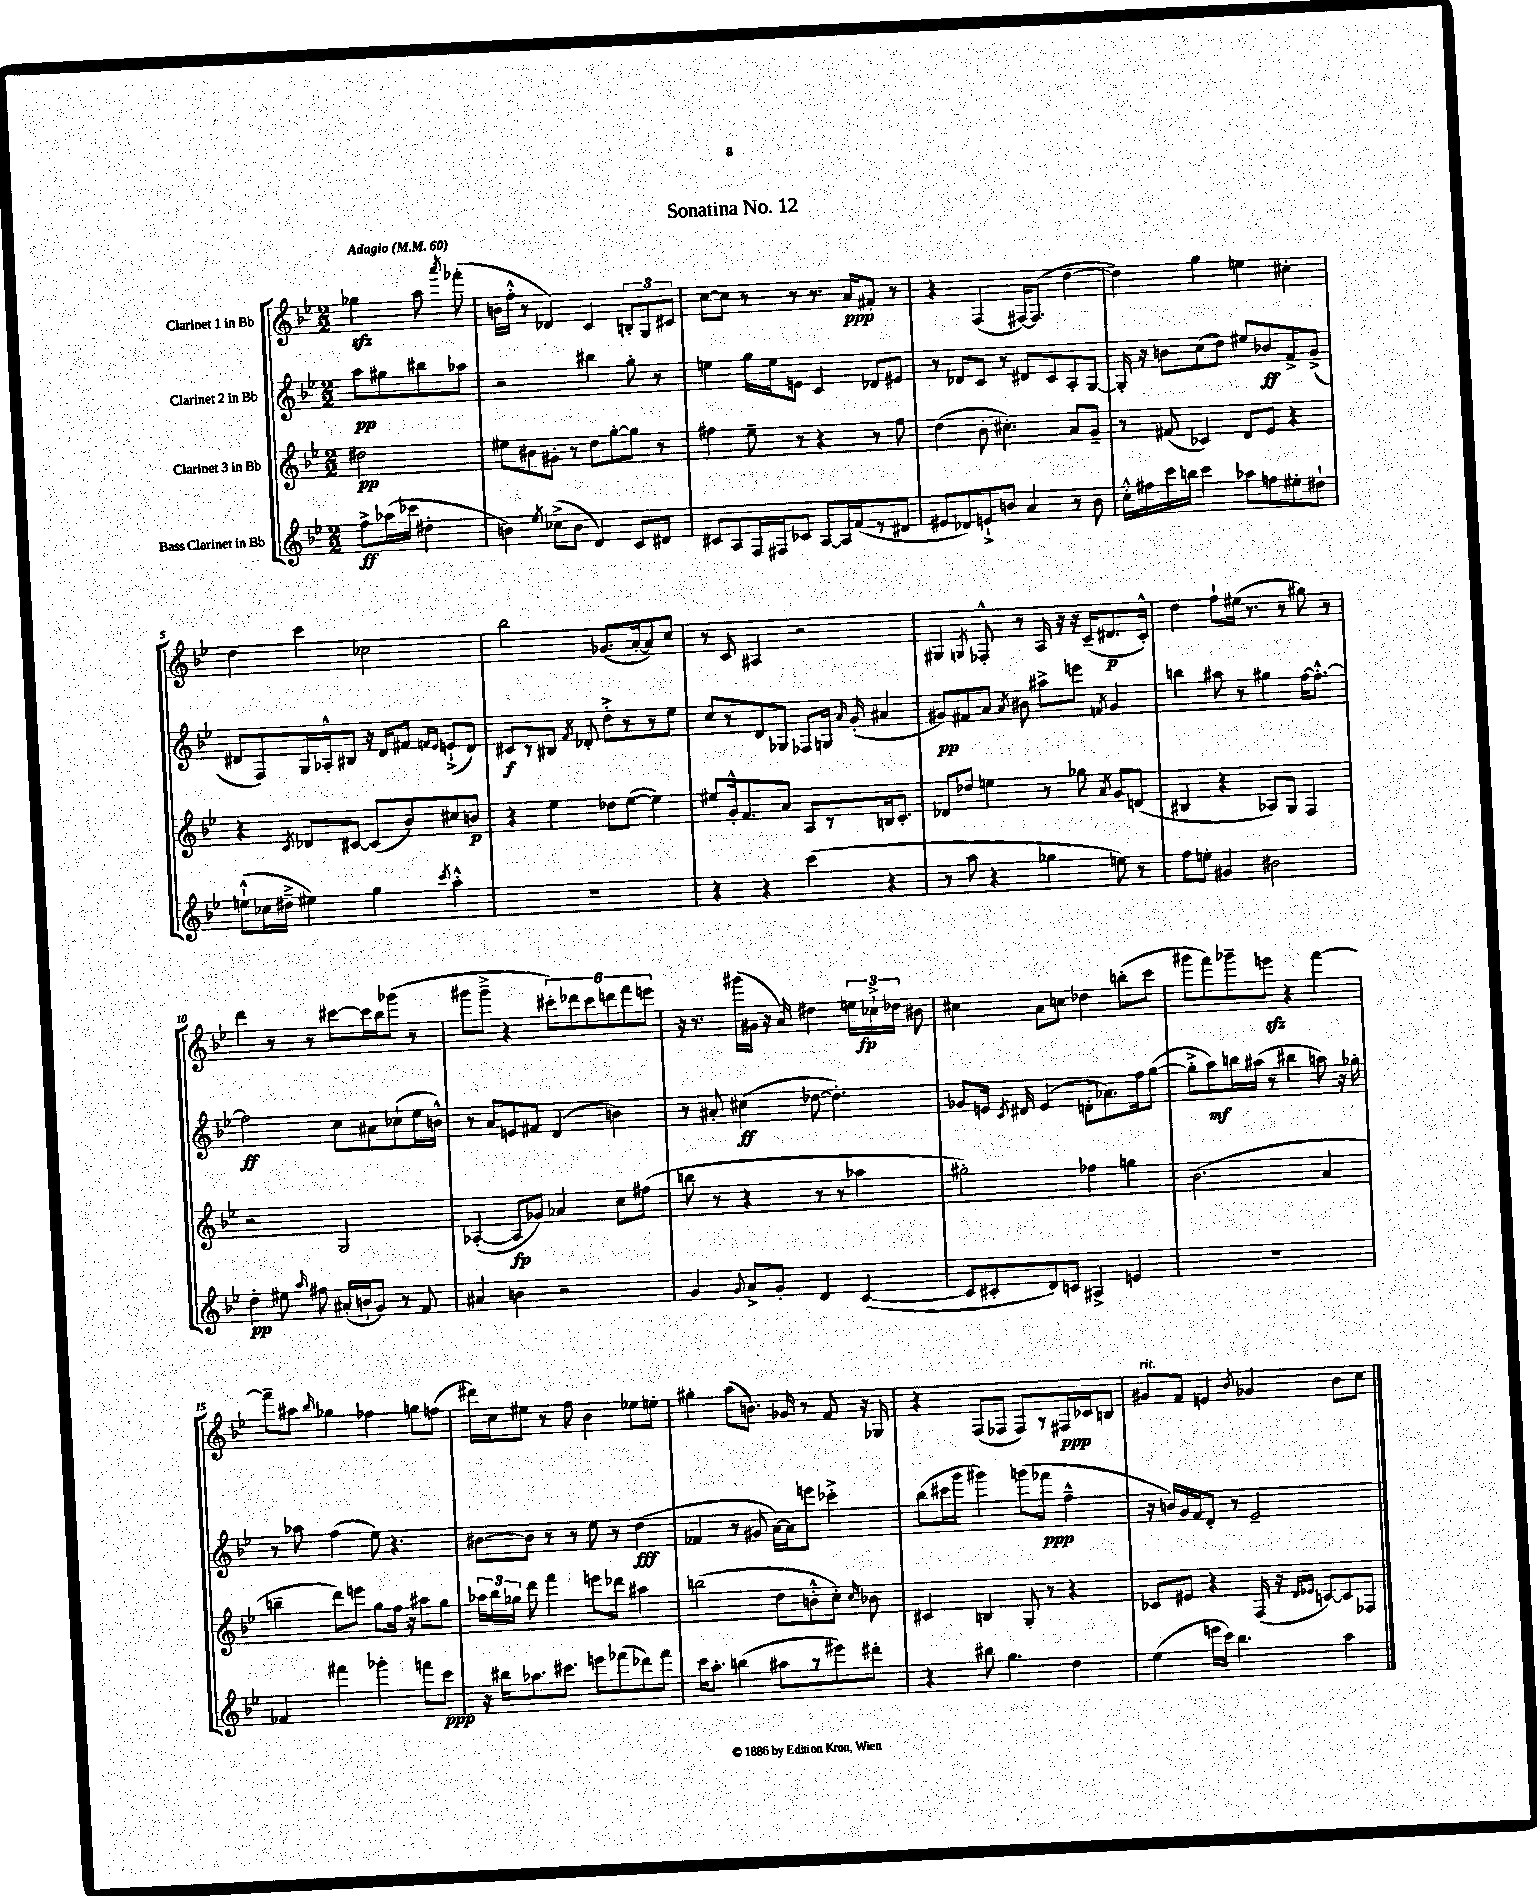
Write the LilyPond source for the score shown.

\header { title = "Sonatina No. 12" }
<<
\new StaffGroup <<
\new Staff = "s0" \with { instrumentName = "Clarinet 1 in Bb" } {
    \clef treble \key bes \major \numericTimeSignature \time 2/2 \partial 2 \tempo "Adagio" 4 = 60
    \autoBeamOff ges''4\sfz a''8 \acciaccatura { a'''8 } fes'''8-.( |
    b'16[ f''16]-.-^ r8 des'4) c'4 \tuplet 3/2 { b8[-. g8 cis'8] } |
    c''8[~ c''8] r8 r8 r8. a'16[\ppp fis'8]-. r8 |
    r4 f4( fis16[~) fis8.]( d''4~ |
    d''4) g''4 e''4 cis''4-. |
    d''4 c'''4 ces''2 |
    bes''2 ges'8.[( a'16~-. a'8) c''8] |
    r8 c'8 ais4 r2 |
    gis4 \acciaccatura { g8 } fes8-.-^ r8 a16 r16 r16 c'16[--( dis'8.\p c'16]-.-^) |
    d''4 f''8[-! eis''16]( r8. r8 gis''8) r8 |
    d'''4 r8 r8 cis'''8[~ cis'''16 bes''16 ges'''8]( r8 |
    gis'''8[ gis'''8]---> r4 \tuplet 6/4 { cis'''8[-.) des'''8 cis'''8 d'''8 f'''8 e'''8] } |
    r16 r8. gis'''16[( gis'16] r16 a'16) dis''4 \tuplet 3/2 { e''16[ ces''16-!->\fp des''16] } bis'8 |
    cis''4 a'8[ c''8] des''4 b''8[-.( c'''8] |
    gis'''8[ f'''8) ges'''8-- e'''8]\sfz r4 f'''4~ |
    f'''8[-- ais''8] \grace { bes''16 } ges''4 fes''4 g''8[ f''8]( |
    dis'''16[) c''16 eis''8] r8 f''8 bes'4 ees''8[ e''8]-. |
    gis''4-. a''8[( b'8.]) ges'16 r8 f'8 r16 ges16 |
    r4 f8[( fes8] fes8[) r8 fis16\ppp ces'16 b8] |
    gis'8[^\markup { \italic "rit." } f'8] e'4 \acciaccatura { bes'8 } ges'4 bes'8[ c''8] \bar "|." |
}
\new Staff = "s1" \with { instrumentName = "Clarinet 2 in Bb" } {
    \clef treble \key bes \major \numericTimeSignature \time 2/2 \partial 2
    \autoBeamOff a''8[\pp gis''8 bis''8 aes''8] |
    r2 bis''4 g''8-. r8 |
    e''4 g''16[ e''16 e'8] c'4 des'8[ eis'8] |
    r8 des'8[ c'8] r8 dis'8[ c'8 a8-. g8]~ |
    g16-. r16 b'8[ c''8( d''8]) eis''8[ bes'8\ff f'8-> g'8]->( |
    dis'8[ f8) g16 aes16-.-^ bis8] r16 dis'16[ fis'8] \grace { f'16[ ees'16] } e'8[-!->( dis'8]) |
    cis'8[\f r8 bis8] \acciaccatura { f'8 } des'8-. d''8[-.-> r8 r8 ees''8] |
    c''8[ r8 d'8 ges8] fes8[ g16] \grace { a'16 } g'16-.( ais'4 |
    gis'8[\pp) fis'8 a'8] \acciaccatura { a'8 } bis'8 ais''8[-> e'''8] \acciaccatura { f'8 } gis'4 |
    b''4 ais''8 r8 gis''4 f''16[~ f''8.]~-.-^ |
    f''2\ff c''8[ ais'8 ces''8-!( ees''16 b'16]-^) |
    r8 a'8[ e'8 fis'8] d'4( b'4) |
    r8 ais'8-. cis''4\ff( des''8~ des''4.-.) |
    ges'8[ e'16] \acciaccatura { c'8 } dis'16 e'4( d'8[-. aes'8.) f''16 g''8]~( |
    g''8[-.-> a''8\mf) b''16 ais''16]( r8 bis''4 a''8) r16 ges''16-. |
    r8 aes''8 f''4( ees''8) r4. |
    bis'8[~ bis'8] r8 r8 ees''8 r8 d''4\fff( |
    fes'4 r8 gis'8 a'16[~) a'16 e'''8] ces'''4-.-> |
    bes''8[( cis'''16 g'''16] gis'''4) g'''8[( fes'''8]\ppp f''4---^ |
    r16 b'16[) g'16 f'16 d'8]-. r8 ees'2-- \bar "|." |
}
\new Staff = "s2" \with { instrumentName = "Clarinet 3 in Bb" } {
    \clef treble \key bes \major \numericTimeSignature \time 2/2 \partial 2
    \autoBeamOff dis''2\pp |
    eis''8[ bis'8 gis'8]-. r8 d''8[ g''8~-. g''8] r8 |
    fis''4 ees''8-- r8 r4 r8 fis''8 |
    d''4( bes'8-. cis''4.-.) a'8[ g'8]-- |
    r8 fis'8( ces'4) d'8[ ees'8] r4 |
    r4 \acciaccatura { c'8 } des'8[ cis'8]~ cis'8[( bes'8) cis''8 b'8]\p |
    r4 ees''4 des''8[ ees''8]~( ees''4) |
    eis''8[ g'16-.-^ f'8. a'8] a8[ r8 b16 c'8.]-. |
    des'8[ des''8] e''4 r8 ges''8 \acciaccatura { a'8 } g'8[ d'8]( |
    bis4 r4 aes8[) g8] f4 |
    r2 g2 |
    aes4~-.( aes8[\fp ges'8]) aes'4 c''8[ fis''8]( |
    b''8 r8 r4 r8 r8 aes''4 |
    gis''2-.) fes''4 g''4 |
    bes'2.( a'4 |
    b''4-- d'''8[) e'''8] g''8[ f''16] r16 ais''8[ g''8] |
    \tuplet 3/2 { aes''16[ bes''16 ges''16] } d'''8 f'''4 e'''8[ des'''8] ais''4 |
    b''2( d''8[ b'8-.-^ c''8]-.) \grace { c''16 } bes'8 |
    cis'4 b4 g8-. r8 r4 |
    ces'8[ eis'8] r4 f16( r16 \grace { d'16[ ees'16] } c'8[~) c'8 fes8] \bar "|." |
}
\new Staff = "s3" \with { instrumentName = "Bass Clarinet in Bb" } {
    \clef treble \key bes \major \numericTimeSignature \time 2/2 \partial 2
    \autoBeamOff f''8[->\ff aes''16( ces'''16] dis''4-. |
    b'4) \acciaccatura { ees''8 } ces''8[->( b'8] d'4) c'8[ dis'8] |
    cis'8[ a8 f16 fis16 ces'8] a8[~ a16 f'16( r8 dis'8] |
    eis'8[ des'8) e'8-!-> b'8] a'4 r8 b'8 |
    c''16[-.-^ fis''16 c'''16 b''16] c'''4 aes''8[ f''8 eis''8-. dis''8]-! |
    e''8[-!-^( ces''16 dis''16]---> eis''4) g''4 \acciaccatura { c'''8 } a''4-.-^ |
    R1 |
    r4 r4 c'''4( r4 |
    r8 a''8 r4 ges''4 e''8) r8 |
    f''8[ e''8]-. gis'4 bis'2 |
    d''4-.\pp eis''8 \grace { a''16 } fis''8 ais'16[-.( b'16-! g'8]) r8 f'8 |
    ais'4 b'4 r2 |
    g'4 \appoggiatura { g'8 } a'8[-> g'8]-. d'4 c'4~( |
    c'8[ cis'8-. d'8) c'8] ais4-> e'4 |
    R1 |
    fes'4 fis'''4 ges'''4-. f'''8[ c'''8]\ppp |
    r16 bis''16[ aes''8. cis'''8.] e'''8[ fes'''8( des'''8) fes'''8] |
    c'''16[ a''8.]-. b''4( ais''8[ r8 eis'''8) dis'''8]-. |
    r4 bis''8 g''4. d''4 |
    ees''4( e'''16[ c'''16]) bes''4. a''4 \bar "|." |
}
>>
>>
